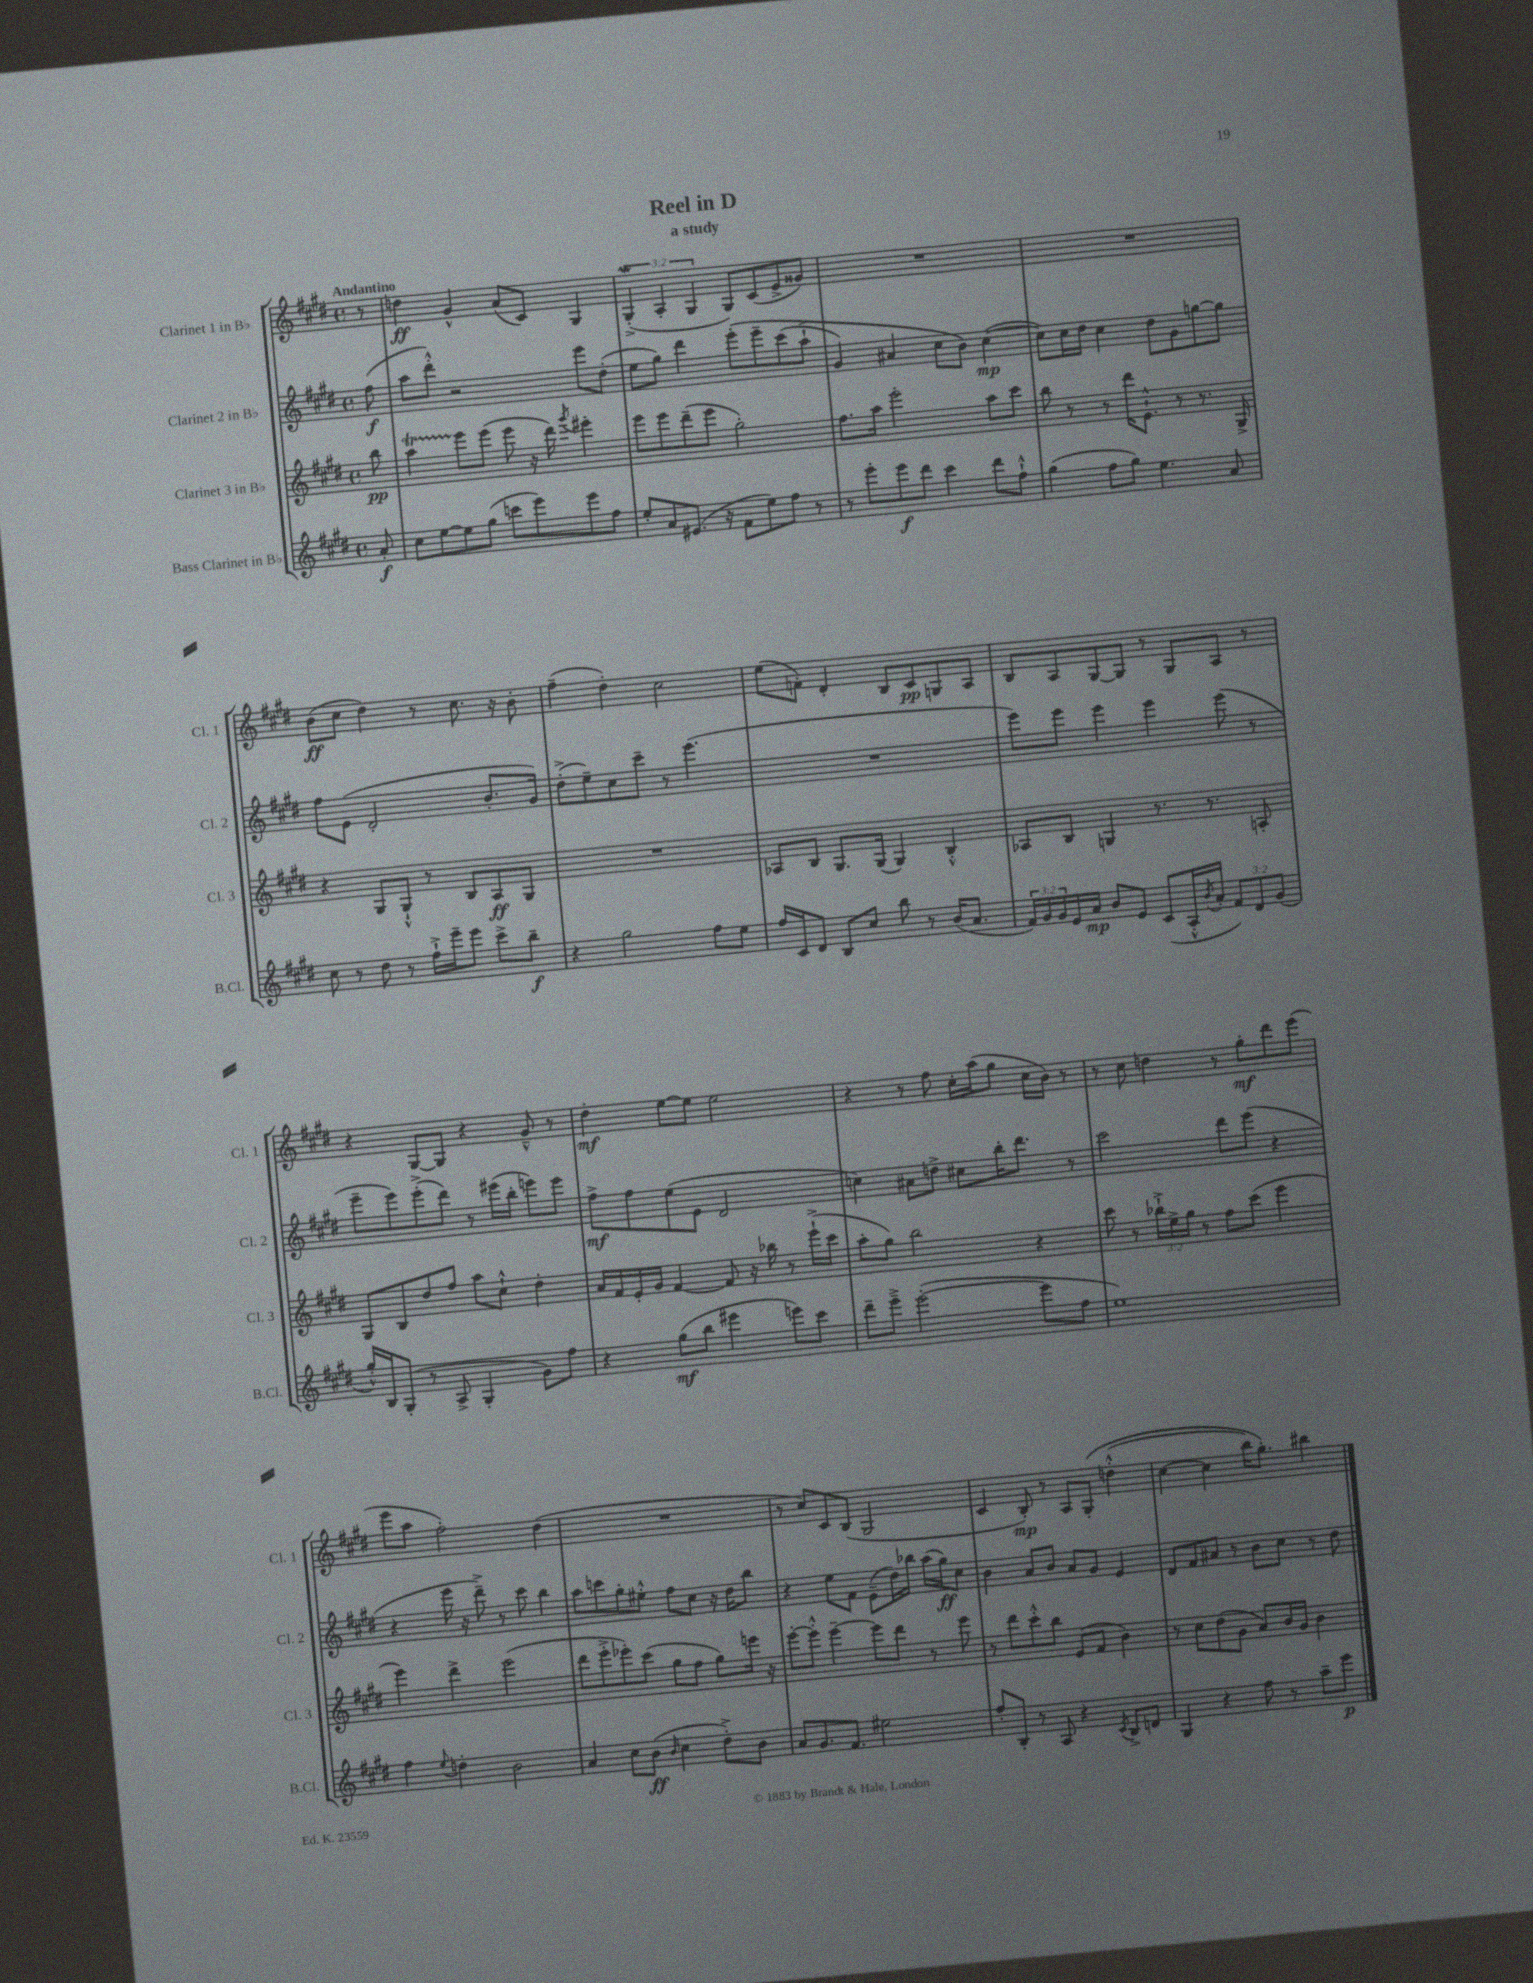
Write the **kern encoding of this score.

**kern	**kern	**kern	**kern
*staff4	*staff3	*staff2	*staff1
*clefG2	*clefG2	*clefG2	*clefG2
*k[f#c#g#d#]	*k[f#c#g#d#]	*k[f#c#g#d#]	*k[f#c#g#d#]
*M4/4	*M4/4	*M4/4	*M4/4
*met(c)	*met(c)	*met(c)	*met(c)
8a'/	8bb\	(8ff#\	8r
=	=	=	=
8cc#\L	4aa\	8aa\L	4dd\
[8ee\	.	8ddd#'^^\J)	.
8ee\]	8eee\L	2r	4g#^^/
(8gg#\J	(8eee\J	.	.
8ccc\L	8eee\	.	(8a/L
8eee\)	16r	.	8c#/J)
.	16ddd#\)	.	.
.	8qggg#/	.	.
8eee\	4eee#'\	8eee\L	4G#/
8ff#\J	.	(8dd#'\J	.
=	=	=	=
8ee'/L	8eee\L	8ee\L	(6G#'^/
8a/	8eee\	8gg#\J)	.
.	.	.	6A'/
(8.e#/J	(8ddd#~\	4ddd#\	.
.	.	.	6G#/
.	8eee\J	.	.
16r	.	.	.
8f#\L	2gg#'\)	&(8eee'\L	8G#/L)
8ee\)	.	8eee~\	(8c#/
8ff#\J	.	(8ccc#\	8e^/
8r	.	8aa`^\J	8g##/J)
=	=	=	=
8r	8.ff#\L	4g#/)	1r
8eee'\L	.	.	.
.	16aa\Jk	.	.
8eee\	2eee'\	4a#/	.
8ddd#\J	.	.	.
4ccc#\	.	8cc#\L	.
.	.	8b\J&)	.
8ddd#\L	8aa\L	([4cc#\	.
8ff#`^^\J	8ccc#\J	.	.
=	=	=	=
(4gg#\	8bb\	8cc#\]L)	1r
.	8r	16cc#\L	.
.	.	16dd#\JJ	.
8ff#\L	8r	4cc#\	.
8gg#\J)	16ddd#\LK	.	.
.	8.e`^^\J	.	.
4.ee\	.	8dd#\L	.
.	8r	8g#\	.
.	8.r	[8gg\	.
8a/	.	8gg\]J	.
.	16G#^/	.	.
=	=	=	=
8cc#\	4r	8ff#\L	(8b\L
8r	.	(8e\J	8cc#\J
8dd#\	8G#/L	2d#'/	4dd#\)
8r	8G#`^^/J	.	.
16ff#`^\LL	8r	.	8r
16eee~\J	.	.	.
8eee\J	8B/L	.	8.cc#\
8ccc#^\L	8A/	8.b'/L	.
.	.	.	16r
8bb~\J	8G#/J	.	8b'\
.	.	16g#/Jk)	.
=	=	=	=
4r	1r	(8dd#'^\L	(4ff#~\
.	.	8ee~\)	.
2gg#\	.	8cc#\	4dd#'\)
.	.	8ccc#~\J	.
.	.	8r	2cc#\
.	.	(4.eee\	.
8ff#\L	.	.	.
8ee\J	.	.	.
=	=	=	=
16ff#/LL	8A-/L	1r	(8ee\L
16c#/J	.	.	.
8d#/J	8B/J	.	8f'\J)
8B/L	8.G#/L	.	4d#'/
8cc#/J	.	.	.
.	(16G#/Jk	.	.
8bb\	4G#/)	.	8B/L
8r	.	.	8c#/
(16b/LK	4B'^^/	.	8G/
8.a/J	.	.	.
.	.	.	8A/J
=	=	=	=
24f#/LL)	8A-/L	8eee\L)	8B/L
24g#/	.	.	.
24g#/	.	.	.
16e/	8B/J	8eee\J	8A/
16a/JJ	.	.	.
8b/L	4G/	4eee\	[8G#/
8e/J	.	.	8G#/]J
(8c#/L	8.r	4eee\	8r
16A'^^/L	.	.	8G#/L
8qb/	.	.	.
16a'/JJ	8.r	.	.
12f#/L)	.	(8eee\	8A/J
12d#/	.	.	.
.	8A'/	8r	8r
(12g#/J	.	.	.
=	=	=	=
16gg#'^^/LL)	8G#/L	8eee~\L	4r
16B/J	.	.	.
(8G#'/J	8B/	8eee\)	.
8r	8dd#/	(8eee'^\	[8G#/L
8A^/	8ff#/J	8ddd#\J)	8G#/]J
4G#'/	8aa\L	8r	4r
.	8cc#`^^\J	(16eee#\LL	.
.	.	16bb'\JJ	.
8g#\L)	4dd#'\	8eee\L)	8g#~^^/
8ff#\J	.	8eee\J	8r
=	=	=	=
4r	16a/LL	8ff#^\L	4dd#'\
.	16f#/	.	.
.	16e'/	8ff#\	.
.	16g#/JJ	.	.
(8gg#\L	[4f#/	(8ee\	[8ee\L
8bb\J	.	8e\J	8ee\]J
4eee#\	8f#/]	2d#/	2ee\
.	16r	.	.
.	16bb-\	.	.
8eee\L)	8r	.	.
8ccc#\J	(16eee`^\LL	.	.
.	16ccc#\JJ	.	.
=	=	=	=
8ddd#~\L	8aa'\L	4cc\)	4r
8eee~^\J	8gg#\J)	.	.
([2eee'\	2bb\	8a#\L	8r
.	.	8dd^\J	8ff#\
.	.	8cc#\L	16cc#'\LL
.	.	.	(16aa\J
.	.	16bb'\K	8gg#\J
.	.	8.ddd#\J	.
8eee\]L	4r	.	16cc#\LL
.	.	.	16b\JJ)
8ff#\J	.	8r	8r
=	=	=	=
1ee)	8ccc#\	2ccc#\	8r
.	8r	.	8cc#\
.	24bb-`^\LL	.	4dd\
.	24ee^\	.	.
.	24gg#\JJ	.	.
.	8r	.	.
.	8ff#\L	8ddd#\L	8r
.	(8ccc#\J	(8eee\J	8gg#'\L
.	4eee\	4r	8ddd#\
.	.	.	(8eee\J
=	=	=	=
4ff#\	4eee\)	4r	8eee\L
.	.	.	8aa\J
8qqee/	.	.	.
4dd'\	4ddd#^\	16eee\	2ff#'\)
.	.	16r	.
.	.	8ddd#~^\)	.
2b\	(2eee\	8r	.
.	.	8ccc#\	.
.	.	4bb\	(4dd#\
=	=	=	=
4a/	8ddd#\L	8aa\L	1r
.	8eee'^\	8ccc\	.
8cc#\L	8eee-'\)	8gg#'\	.
(8b\J	(8ccc#\J	8ee#'^^\J	.
16qqb/	.	.	.
4cc#\	8gg#\L	8ff#\L	.
.	8ff#\J	8cc#\J	.
8dd#'^\L)	8gg#\L)	16r	.
.	.	16dd#\LK	.
8b\J	16eee\Jk	8bb\J	.
.	16r	.	.
=	=	=	=
8a/L	[8eee'\L	4r	8r
8.g#/	8eee'^^\]J	.	8cc#/L)
.	[4eee~\	8ee\L	8c#/
8.f#/J	.	.	.
.	.	8f#\J	(8B/J
2ee#\	8eee\]L	(8e~\L	2G#/
.	8ddd#\J	16dd#\L)	.
.	.	16bb-\JJ	.
.	8r	(16aa\LL	.
.	.	16gg#\J)	.
.	8eee\	8cc#\J	.
=	=	=	=
8ff#'/L	8r	4b\	4c#/
8B'/J	8ddd#\L	.	.
8r	8ccc#'^^\	8a/L	8B'/)
8A/	8bb\J	8b/J	8r
4r	(8e/L	8a/L	8A/L
.	8f#/J	8g#/J	&(8G#'/J
8qc#/	.	.	.
8B^/L	4b\)	4e/	(4dd'^^\
8d/J	.	.	.
=	=	=	=
4G#/	8r	8d#/L	[4cc#\
.	8cc#\L	8f#/	.
4r	(8dd#\	8a#/J	4cc#\]
.	8g#\J	8r	.
8ff#\	8a/L)	8b\L	16bb\LK)
.	.	.	8.gg#'\J&)
8r	16b/L	8cc#\J	.
.	16g#/JJ	.	.
8aa~\L	4b\	8r	4bb#\
8eee\J	.	8dd#\	.
==	==	==	==
*-	*-	*-	*-
